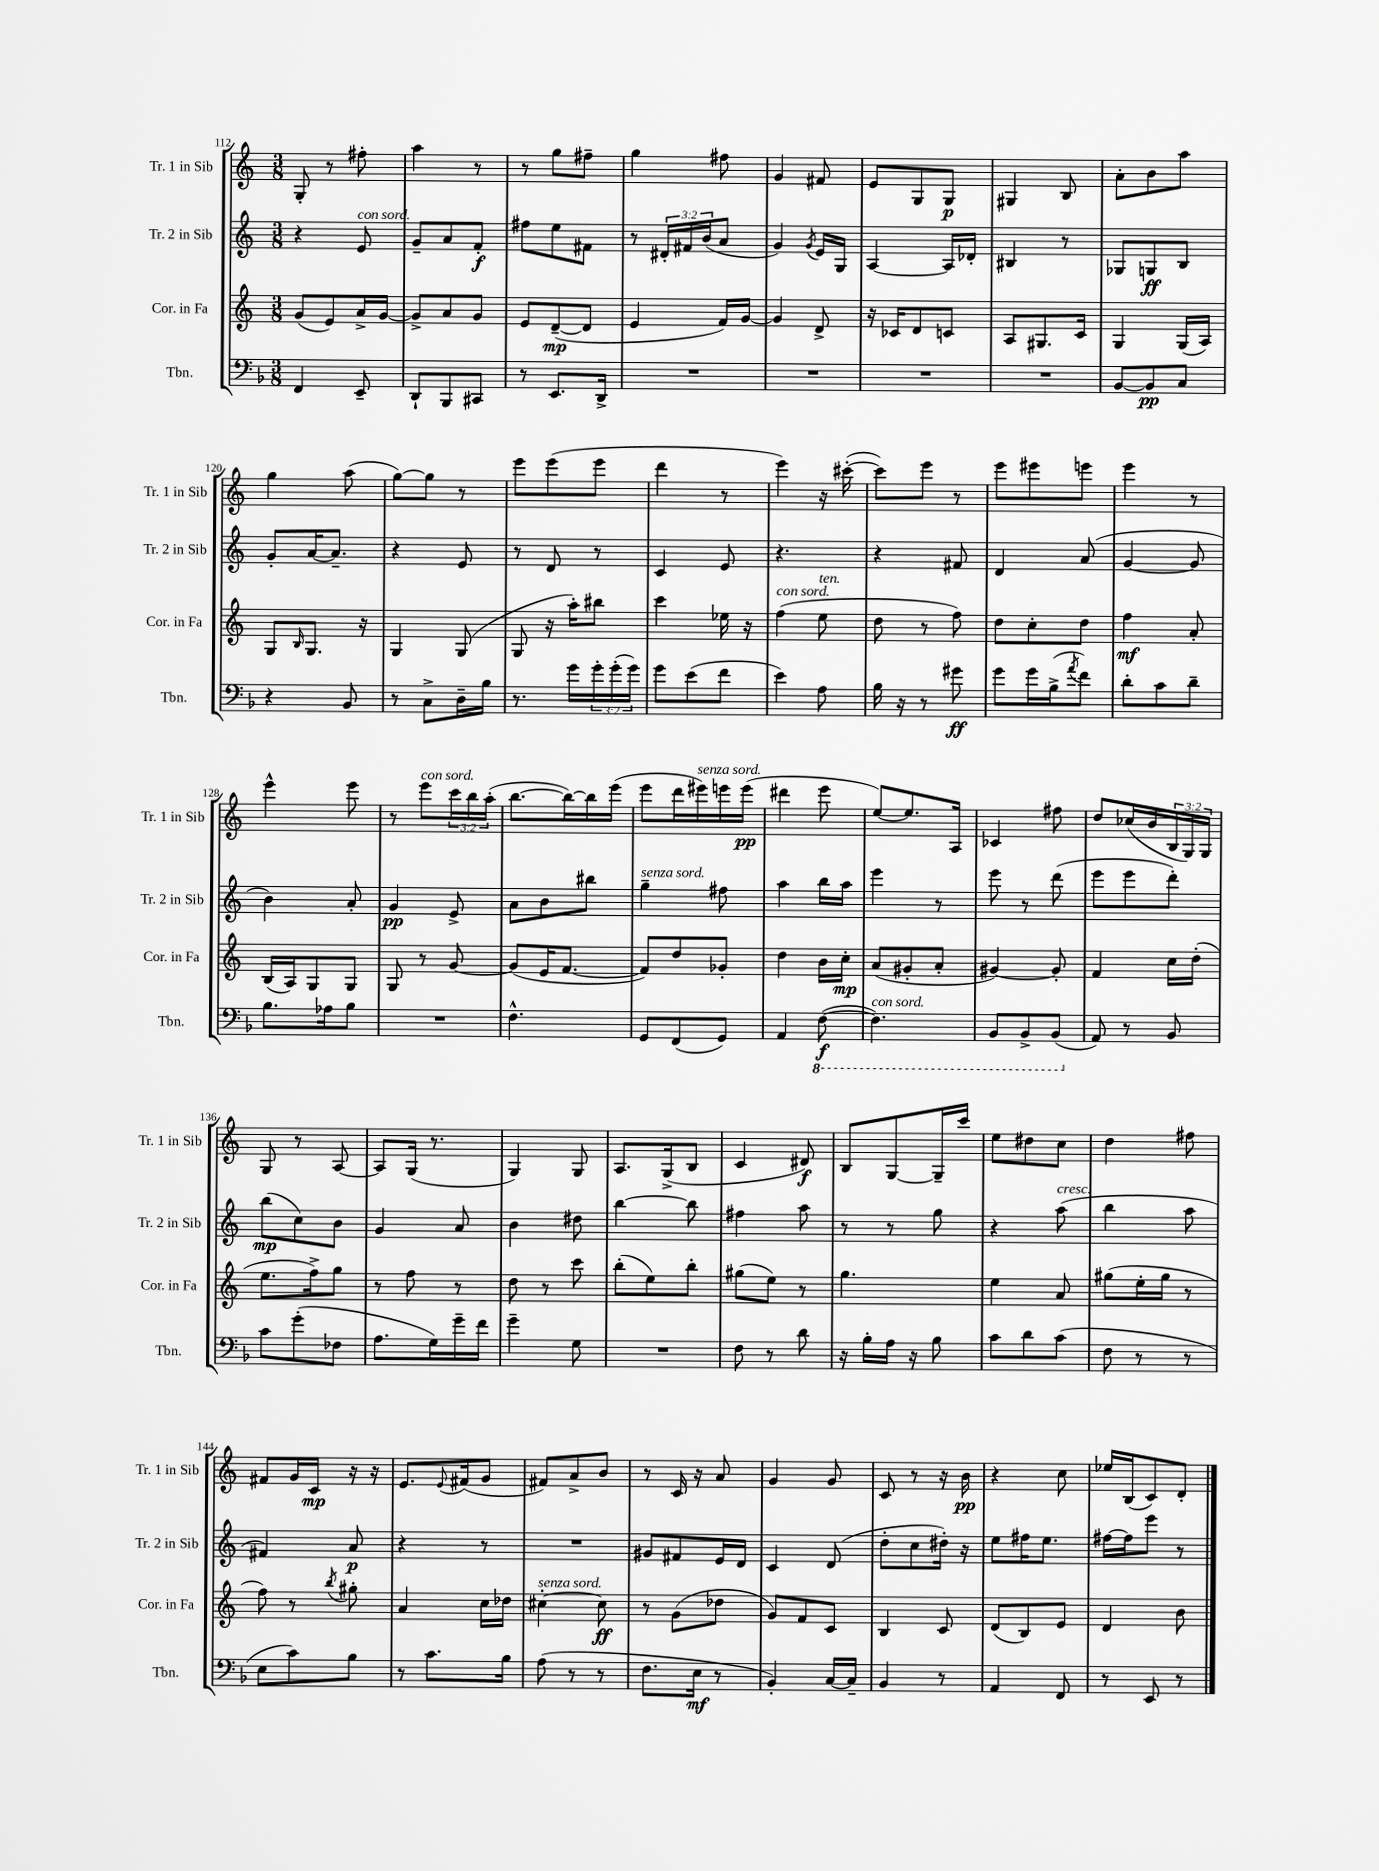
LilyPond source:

<<
\new StaffGroup <<
\new Staff = "s0" \with { instrumentName = "Tr. 1 in Sib" shortInstrumentName = "Tr. 1 in Sib" } {
    \clef treble \key c \major \numericTimeSignature \time 3/8 \override Staff.TupletNumber.text = #tuplet-number::calc-fraction-text
    g8-. r8 fis''8-. |
    a''4 r8 |
    r8 g''8 fis''8-- |
    g''4 fis''8 |
    g'4 fis'8 |
    e'8 g8 g8\p |
    gis4 b8 |
    a'8-. b'8 a''8 |
    g''4 a''8( |
    g''8~) g''8 r8 |
    e'''8 e'''8( e'''8 |
    d'''4 r8 |
    e'''4) r16 cis'''16~-.( |
    cis'''8) e'''8 r8 |
    e'''8 eis'''8 e'''8 |
    e'''4 r8 |
    e'''4-^ e'''8 |
    r8 e'''8^\markup { \italic "con sord." } \tuplet 3/2 { c'''16 b''16 a''16-.( } |
    b''8.~ b''16~) b''16 e'''16( |
    e'''8 d'''16 eis'''16^\markup { \italic "senza sord." }) e'''16 e'''16\pp( |
    dis'''4 e'''8 |
    e''8~) e''8. a16 |
    ces'4 fis''8 |
    d''8 ces''16( b'16 \tuplet 3/2 { b16 g16) g16 } |
    g8 r8 a8~ |
    a8 g16( r8. |
    g4) g8 |
    a8. g16->( b8 |
    c'4 dis'8\f) |
    b8 g8~ g16-- c'''16 |
    e''8 dis''8 c''8 |
    d''4 fis''8 |
    fis'8 g'16 c'16\mp r16 r16 |
    e'8. \appoggiatura { e'8 } fis'16( g'8 |
    fis'8) a'8-> b'8 |
    r8 c'16 r16 a'8 |
    g'4 g'8 |
    c'8 r8 r16 b'16\pp |
    r4 c''8 |
    ees''16 b16( c'8) d'8-. \bar "|." |
}
\new Staff = "s1" \with { instrumentName = "Tr. 2 in Sib" shortInstrumentName = "Tr. 2 in Sib" } {
    \clef treble \key c \major \numericTimeSignature \time 3/8 \override Staff.TupletNumber.text = #tuplet-number::calc-fraction-text
    r4 e'8^\markup { \italic "con sord." } |
    g'8-- a'8 f'8-.\f |
    fis''8 e''8 fis'8 |
    r8 \tuplet 3/2 { dis'16-. fis'16 b'16( } a'8 |
    g'4) \acciaccatura { g'8 } e'16 g16 |
    a4~ a16 des'16-. |
    bis4 r8 |
    ges8 g8\ff b8 |
    g'8-. a'16~ a'8.-- |
    r4 e'8 |
    r8 d'8 r8 |
    c'4 e'8 |
    r4. |
    r4 fis'8 |
    d'4 a'8( |
    g'4~ g'8 |
    b'4) a'8-. |
    g'4\pp e'8-> |
    a'8 b'8 bis''8 |
    g''4--^\markup { \italic "senza sord." } fis''8 |
    a''4 b''16 a''16 |
    e'''4 r8 |
    e'''8 r8 d'''8( |
    e'''8 e'''8 d'''8-.) |
    b''8\mp( c''8) b'8 |
    g'4 a'8 |
    b'4 dis''8 |
    b''4~ b''8 |
    fis''4 a''8 |
    r8 r8 g''8 |
    r4 a''8^\markup { \italic "cresc." }( |
    b''4 a''8 |
    fis'4) a'8\p |
    r4 r8 |
    R4. |
    gis'8 fis'8 e'16 d'16 |
    c'4 d'8( |
    d''8-. c''8 dis''16-.) r16 |
    e''8 fis''16 e''8. |
    fis''16~ fis''16 e'''8 r8 \bar "|." |
}
\new Staff = "s2" \with { instrumentName = "Cor. in Fa" shortInstrumentName = "Cor. in Fa" } {
    \clef treble \key c \major \numericTimeSignature \time 3/8
    g'8( e'8) a'16-> g'16~ |
    g'8-> a'8 g'8 |
    e'8 d'8~--\mp( d'8 |
    e'4 f'16) g'16~ |
    g'4 d'8-> |
    r16 ces'16 d'8 c'8 |
    a8 gis8. c'16 |
    g4 g16( a16) |
    g8 \grace { b16 } g8. r16 |
    g4 g8( |
    g8 r16 a''16-.) bis''8 |
    c'''4 ees''16 r16 |
    f''4^\markup { \italic "con sord." }( e''8^\markup { \italic "ten." } |
    d''8 r8 f''8) |
    d''8 c''8-. d''8 |
    f''4\mf a'8-. |
    b16( a16) g8 g8 |
    g8 r8 g'8~ |
    g'8( e'16 f'8.~ |
    f'8) d''8 ges'8-. |
    d''4 b'16 c''16-.\mp |
    a'8( gis'8-. a'8-. |
    gis'4~) gis'8-. |
    f'4 c''16 d''16-.( |
    e''8. f''16->) g''8 |
    r8 f''8 r8 |
    d''8 r8 c'''8 |
    b''8-.( e''8) b''8-. |
    gis''8( e''8) r8 |
    g''4. |
    e''4 a'8 |
    gis''8( e''16-. gis''16 r8 |
    f''8) r8 \acciaccatura { b''8 } gis''8-. |
    a'4 c''16 des''16 |
    cis''4~-.^\markup { \italic "senza sord." } cis''8\ff |
    r8 g'8( des''8 |
    g'8) f'8 c'8 |
    b4 c'8 |
    d'8( b8) e'8 |
    d'4 b'8 \bar "|." |
}
\new Staff = "s3" \with { instrumentName = "Tbn." shortInstrumentName = "Tbn." } {
    \clef bass \key f \major \numericTimeSignature \time 3/8 \override Staff.TupletNumber.text = #tuplet-number::calc-fraction-text
    f,4 e,8-- |
    d,8-! bes,,8 cis,8 |
    r8 e,8. d,16-> |
    R4. |
    R4. |
    R4. |
    R4. |
    bes,8~ bes,8\pp c8 |
    r4 bes,8 |
    r8 c8-> d16-- bes16 |
    r8. g'16 \tuplet 3/2 { g'16-. g'16-.( g'16) } |
    g'8 e'8( f'8 |
    e'4) a8 |
    bes16 r16 r8 gis'8\ff |
    g'8 g'16 bes16->( \acciaccatura { a'8 } f'8) |
    d'8-. c'8 d'8-- |
    bes8. aes16 bes8 |
    R4. |
    f4.-^ |
    g,8 f,8( g,8) |
    a,4 \ottava #-1 f,8~\f( |
    f,4.^\markup { \italic "con sord." }) |
    bes,,8 bes,,8-> bes,,8( \ottava #0 |
    a,8) r8 bes,8 |
    c'8 g'8-.( fes8 |
    a8. g16) g'16-- f'16 |
    g'4-- g8 |
    R4. |
    f8 r8 d'8 |
    r16 bes16-. a16 r16 bes8 |
    c'8 d'8 c'8( |
    f8 r8 r8 |
    e8 c'8) bes8 |
    r8 c'8. bes16 |
    a8( r8 r8 |
    f8. e16\mf r8 |
    bes,4-.) c16~ c16-- |
    bes,4 r8 |
    a,4 f,8 |
    r8 e,8 r8 \bar "|." |
}
>>
>>
\layout { \context { \Score currentBarNumber = #112 } }
